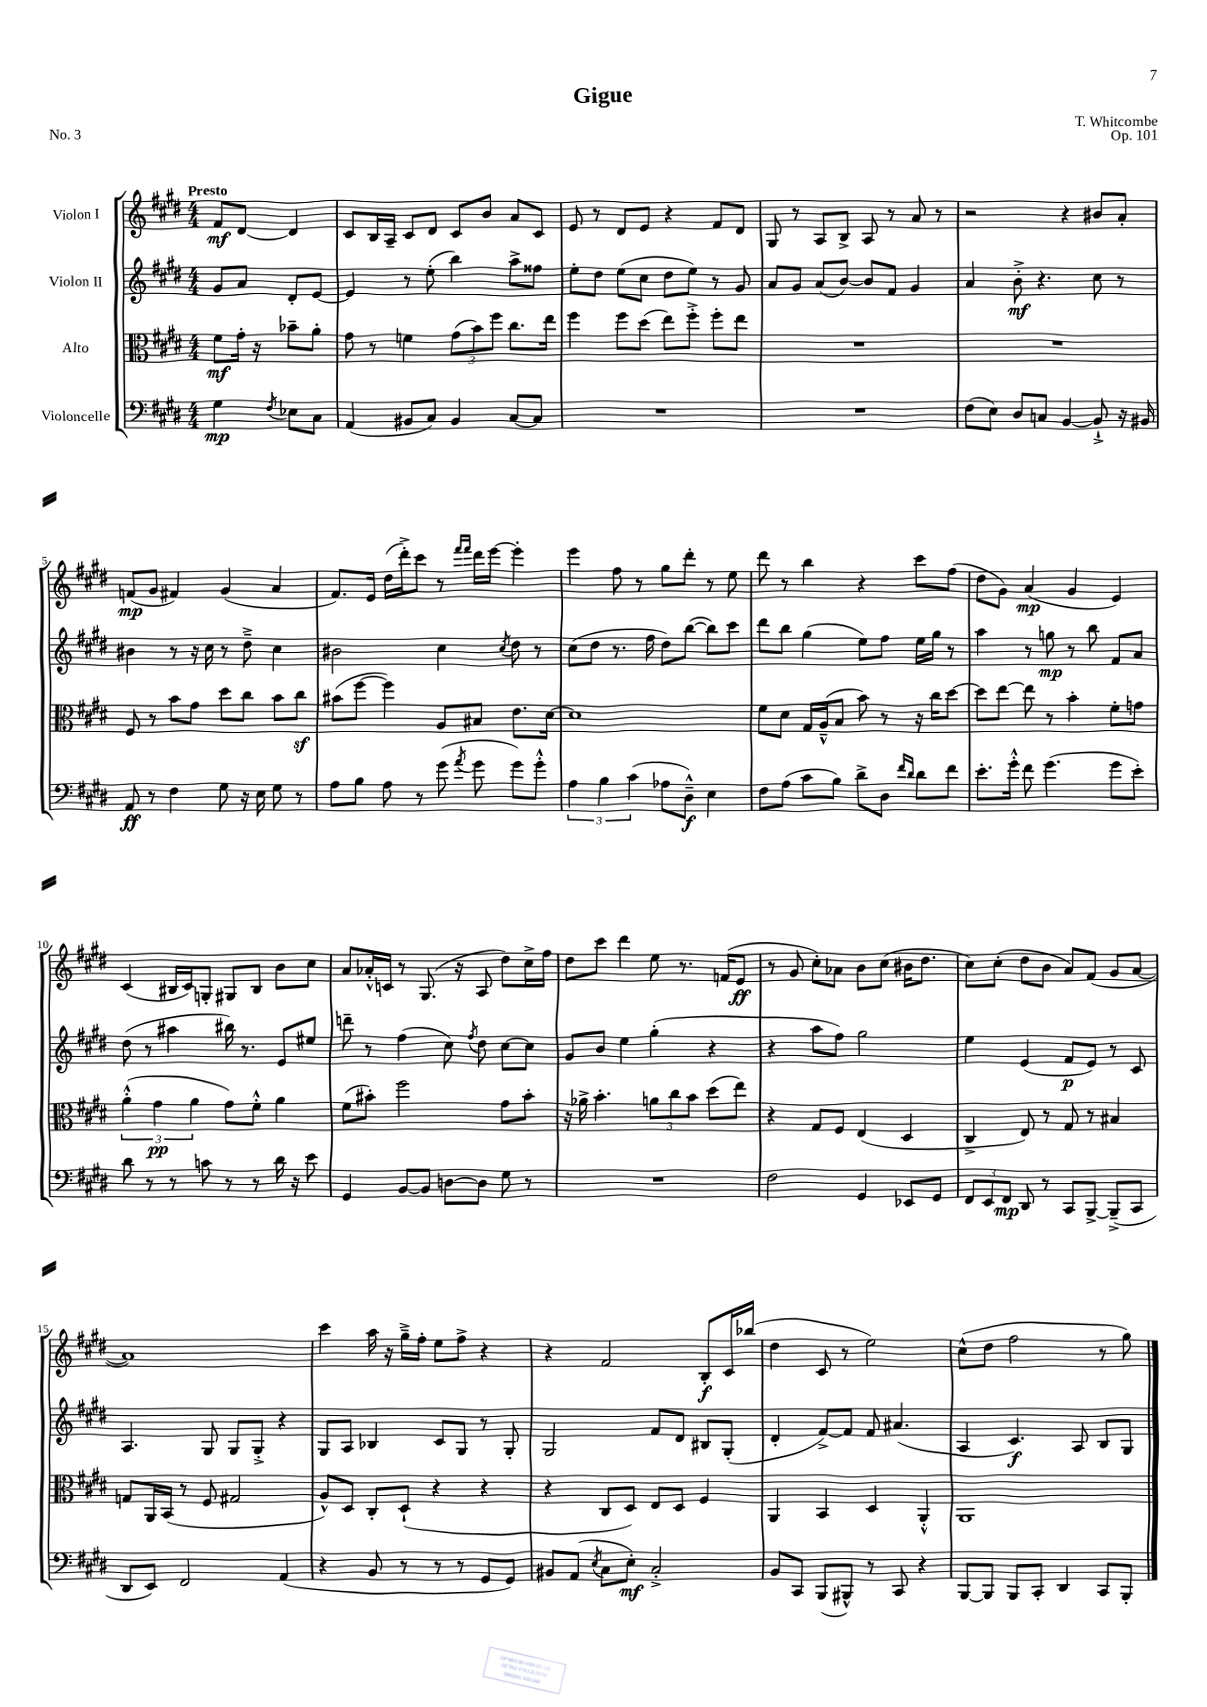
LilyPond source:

\header { title = "Gigue" composer = "T. Whitcombe" opus = "Op. 101" piece = "No. 3" }
<<
\new StaffGroup <<
\new Staff = "s0" \with { instrumentName = "Violon I" } {
    \clef treble \key e \major \numericTimeSignature \time 4/4 \partial 2 \tempo "Presto"
    \autoBeamOff fis'8[\mf dis'8]~ dis'4 |
    cis'8[ b16 a16]-- cis'8[ dis'8] cis'8[ b'8] a'8[ cis'8] |
    e'8 r8 dis'8[ e'8] r4 fis'8[ dis'8] |
    gis8 r8 a8[ b8]-> a8 r8 a'8 r8 |
    r2 r4 bis'8[ a'8]-. |
    f'8[\mp( gis'8] fis'4) gis'4( a'4 |
    fis'8.[) e'16] dis''16[( dis'''16-.->) cis'''8] r8 \grace { fis'''16[ fis'''16] } dis'''16[ e'''16]~ e'''4-. |
    e'''4 fis''8 r8 gis''8[ dis'''8]-. r8 e''8 |
    dis'''8 r8 b''4 r4 cis'''8[ fis''8]( |
    dis''8[ gis'8]) a'4\mp( gis'4 e'4) |
    cis'4( bis16[ cis'16) g8]-. gis8[ bis8] b'8[ cis''8] |
    a'8[ aes'16-.-^ c'16] r8 gis8.( r16 a8 dis''8[) cis''16-> fis''16] |
    dis''8[ cis'''8] dis'''4 e''8 r8. f'16[( e'8]\ff |
    r8 gis'8 cis''8[-.) aes'8] b'8[ cis''8]( bis'16[ dis''8.] |
    cis''8[) cis''8]-.( dis''8[ b'8] a'8[) fis'8]( gis'8[ a'8]~ |
    a'1) |
    cis'''4 a''16 r16 gis''16[---> fis''16]-. e''8[ fis''8]-> r4 |
    r4 fis'2 b8[-.\f cis'16 bes''16]( |
    dis''4 cis'8 r8 e''2) |
    cis''8[-^( dis''8] fis''2 r8 gis''8) \bar "|." |
}
\new Staff = "s1" \with { instrumentName = "Violon II" } {
    \clef treble \key e \major \numericTimeSignature \time 4/4 \partial 2
    \autoBeamOff gis'8[ a'8] dis'8[-. e'8]~ |
    e'4 r8 e''8-.( b''4) a''8[-> fisis''8] |
    e''8[-. dis''8] e''8[( cis''8] dis''8[ e''8]) r8 gis'8 |
    a'8[ gis'8] a'8[( b'8]~) b'8[ fis'8] gis'4 |
    a'4 b'8-.->\mf r4. cis''8 r8 |
    bis'4 r8 r16 cis''16 r8 dis''8---> cis''4 |
    bis'2 cis''4 \acciaccatura { cis''8 } dis''8 r8 |
    cis''8[( dis''8] r8. fis''16 dis''8[) b''8]~( b''8[) cis'''8] |
    dis'''8[ b''8] gis''4( e''8[) fis''8] e''16[ gis''16] r8 |
    a''4 r8 g''8\mp r8 b''8 fis'8[ a'8] |
    dis''8( r8 ais''4 bis''16) r8. e'8[ eis''8] |
    d'''8-- r8 fis''4( cis''8) \acciaccatura { fis''8 } dis''8 cis''8[~ cis''8] |
    gis'8[ b'8] e''4 gis''4-.( r4 |
    r4 a''8[ fis''8]) gis''2 |
    e''4 e'4( fis'8[\p e'8]) r8 cis'8 |
    a4. gis8 gis8[ gis8]-.-> r4 |
    gis8[ a8] bes4 cis'8[ gis8] r8 gis8-. |
    gis2 fis'8[ dis'8] bis8[ gis8]-.( |
    dis'4-. fis'8[~->) fis'8] fis'8 ais'4.( |
    a4 cis'4.\f) a8 b8[ gis8] \bar "|." |
}
\new Staff = "s2" \with { instrumentName = "Alto" } {
    \clef alto \key e \major \numericTimeSignature \time 4/4 \partial 2
    \autoBeamOff fis'8[\mf gis'16]-. r16 bes'8[-- a'8]-. |
    gis'8 r8 f'4 \tuplet 3/2 { gis'8[( b'8) fis''8] } cis''8.[ e''16] |
    fis''4 fis''8[ dis''8]( e''8[) fis''8]-.-> fis''8[-. e''8] |
    R1 |
    R1 |
    fis8 r8 b'8[ gis'8] dis''8[ cis''8] b'8[ cis''8]\sf |
    bis'8[( fis''8]~ fis''4) a8[ bis8] e'8.[ dis'16]~ |
    dis'1 |
    fis'8[ dis'8] gis16[ a16---^( b8] b'8) r8 r16 cis''16[ dis''8]~ |
    dis''8[ e''8]~ e''8 r8 b'4-. fis'8[-. g'8] |
    \tuplet 3/2 { a'4-.-^( gis'4\pp a'4 } gis'8[) fis'8]-.-^ a'4 |
    fis'8[( bis'8]-.) fis''2 gis'8[ bis'8]-. |
    r16 aes'16-> b'4.-. \tuplet 3/2 { a'8[ cis''8 b'8] } dis''8[( e''8]) |
    r4 gis8[ fis8] e4( dis4 |
    cis4-> e8) r8 gis8 r8 bis4 |
    g8[ a,16 b,16]( r8 fis8 gis2 |
    a8[-^) dis8] cis8[-. dis8]-!( r4 r4 |
    r4 cis8[ dis8]) e8[ dis8] fis4 |
    a,4 b,4 dis4 a,4-.-^ |
    a,1 \bar "|." |
}
\new Staff = "s3" \with { instrumentName = "Violoncelle" } {
    \clef bass \key e \major \numericTimeSignature \time 4/4 \partial 2
    \autoBeamOff gis4\mp \acciaccatura { fis8 } ees8[ cis8] |
    a,4( bis,8[ cis8]) bis,4 cis8[~ cis8] |
    R1 |
    R1 |
    fis8[( e8]) dis8[ c8] b,4~ b,8-!-> r16 bis,16 |
    a,8\ff r8 fis4 gis8 r16 e16 gis8 r8 |
    a8[ b8] a8 r8 gis'8( \acciaccatura { a'8 } gis'8 gis'8[) gis'8]-.-^ |
    \tuplet 3/2 { a4 b4 cis'4( } aes8[ dis8]---^\f) e4 |
    fis8[ a8]( cis'8[ b8]) dis'8[-> dis8] \grace { fis'16[ dis'16] } dis'8[ fis'8] |
    e'8.[-. gis'16]-.-^ fis'8 gis'4.( gis'8[ e'8]-.) |
    dis'8 r8 r8 c'8 r8 r8 dis'16 r16 e'8 |
    gis,4 b,8[~ b,8] d8[~ d8] gis8 r8 |
    R1 |
    fis2 gis,4 ees,8[ gis,8] |
    \tuplet 3/2 { fis,8[ e,8 fis,8]\mp } dis,8 r8 cis,8[ b,,8]~-> b,,8[--->( cis,8] |
    dis,8[ e,8]) fis,2 a,4( |
    r4 b,8 r8 r8 r8 gis,8[ gis,8]) |
    bis,8[ a,8]( \acciaccatura { e8 } cis8[ e8]-.\mf) cis2-.-> |
    b,8[ cis,8] b,,8[( bis,,8]-^) r8 cis,8 r4 |
    b,,8[~ b,,8] b,,8[ cis,8]-. dis,4 cis,8[ b,,8]-. \bar "|." |
}
>>
>>
